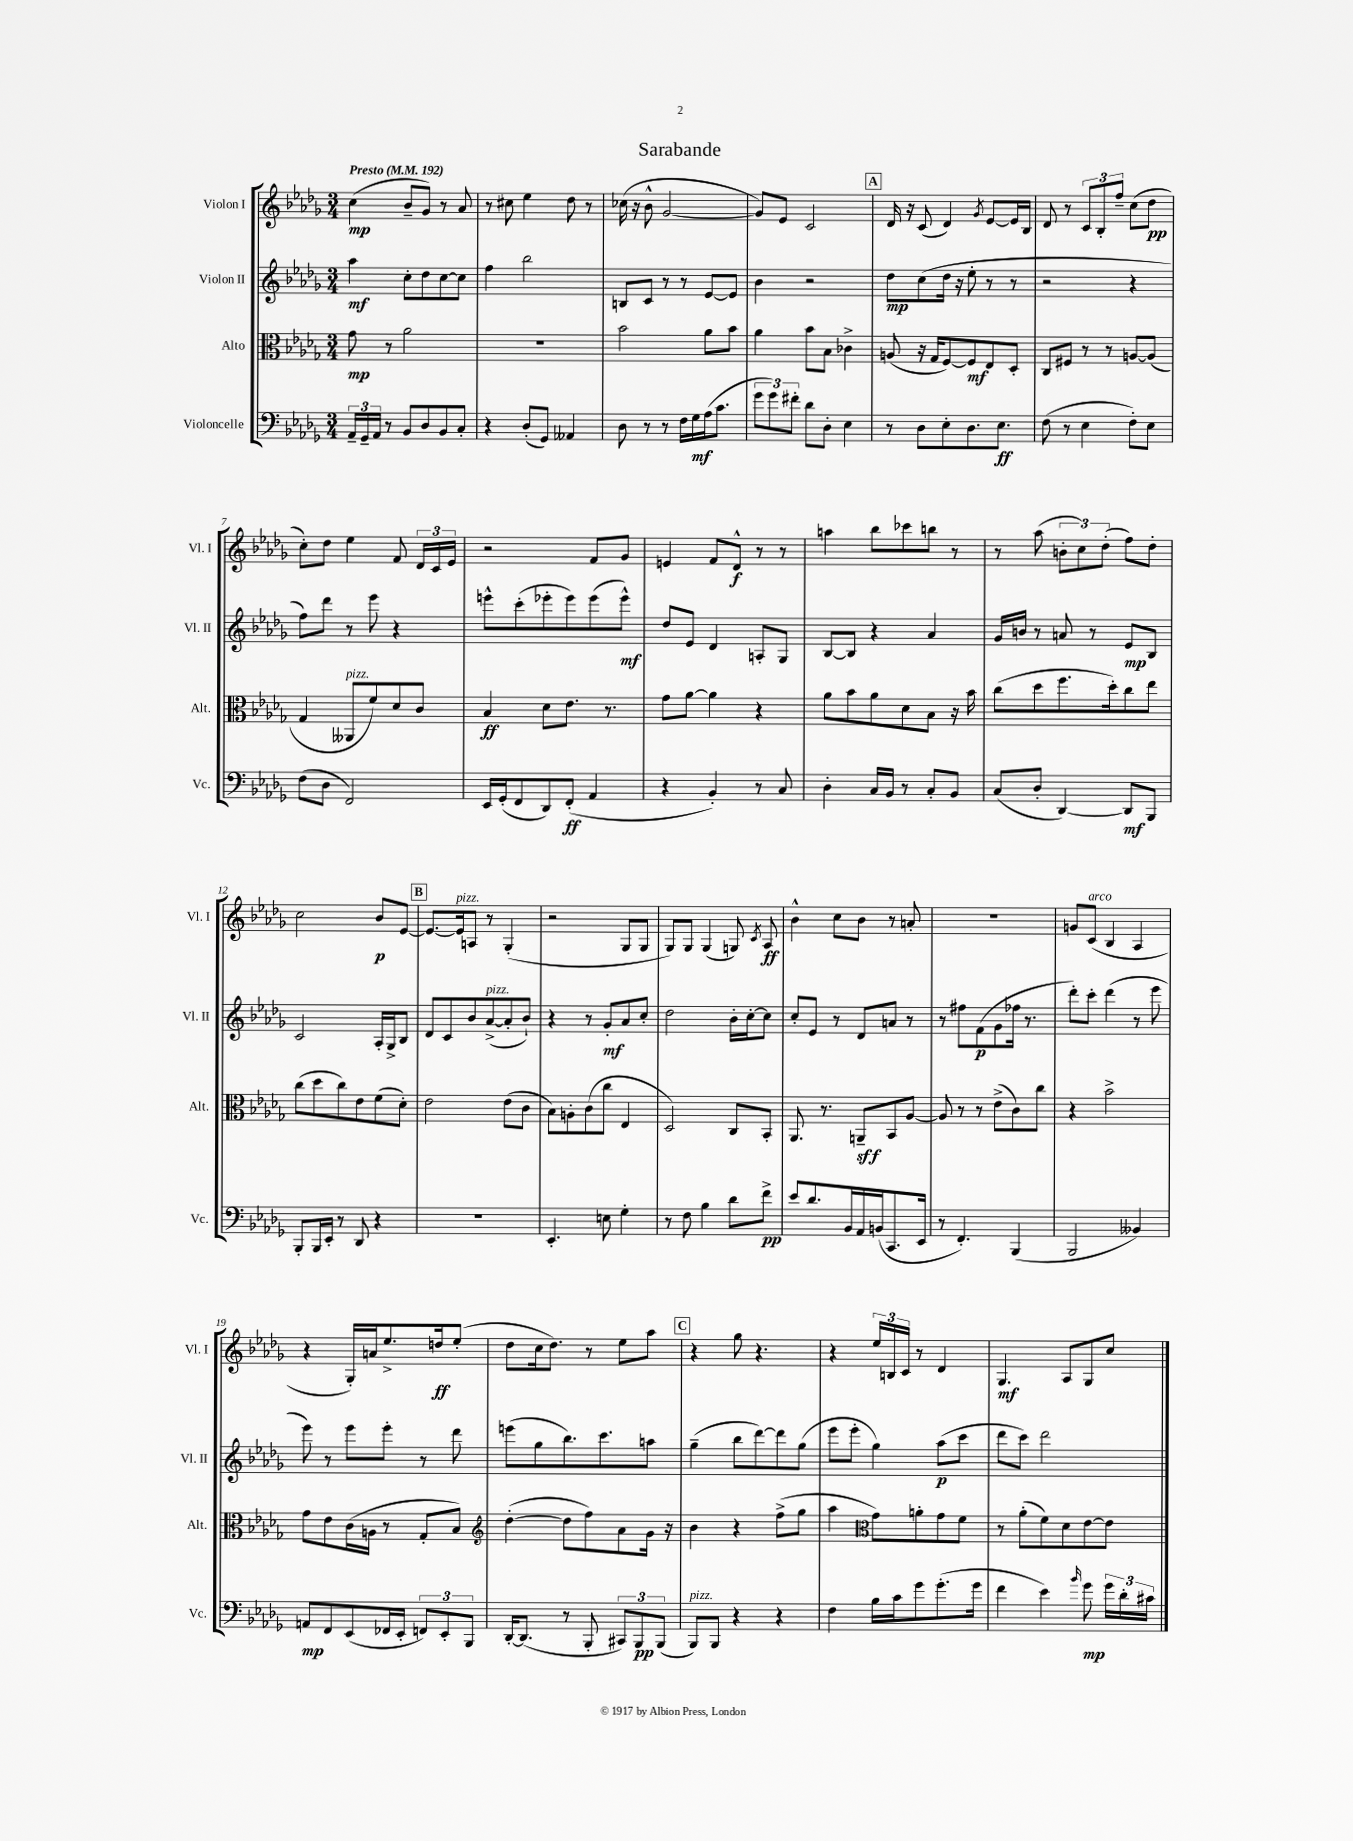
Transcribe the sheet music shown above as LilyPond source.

\header { title = "Sarabande" }
<<
\new StaffGroup <<
\new Staff = "s0" \with { instrumentName = "Violon I" shortInstrumentName = "Vl. I" } {
    \clef treble \key des \major \numericTimeSignature \time 3/4 \tempo "Presto" 4 = 192
    \autoBeamOff c''4\mp( bes'8[-- ges'8]) r8 aes'8 |
    r8 cis''8 ees''4 des''8 r8 |
    ces''16( r16 bes'8-^ ges'2~ |
    ges'8[) ees'8] c'2 |
    \mark \markup { \box "A" } des'16 r16 c'8( des'4) \acciaccatura { ges'8 } ees'8[~ ees'16 bes16] |
    des'8 r8 \tuplet 3/2 { c'8[ bes8-. f''8]-- } c''8[( des''8]\pp |
    c''8[-.) des''8] ees''4 f'8 \tuplet 3/2 { des'16[ c'16 ees'16] } |
    r2 f'8[ ges'8] |
    e'4 f'8[ des'8]-^\f r8 r8 |
    a''4 bes''8[ ces'''8 b''8] r8 |
    r8 aes''8( \tuplet 3/2 { b'8[-. c''8) des''8]-.( } f''8[) des''8]-. |
    c''2 bes'8[\p ees'8]~ |
    \mark \markup { \box "B" } ees'8.[~ ees'16^\markup { \italic "pizz." } a8] r8 ges4-.( |
    r2 ges8[ ges8] |
    ges8[) ges8] ges4( g8) \acciaccatura { c'8 } aes8\ff |
    bes'4-^ c''8[ bes'8] r8 a'8-. |
    R2. |
    g'8[ c'8]^\markup { \italic "arco" }( bes4 aes4 |
    r4 ges16[-.) a'16 ees''8.-> d''16\ff ees''8]-.( |
    des''8[ c''16 des''8.]) r8 ees''8[ aes''8] |
    \mark \markup { \box "C" } r4 ges''8 r4. |
    r4 \tuplet 3/2 { ees''16[ b16 c'16] } r8 des'4 |
    ges4.\mf aes8[ ges8 c''8] \bar "|." |
}
\new Staff = "s1" \with { instrumentName = "Violon II" shortInstrumentName = "Vl. II" } {
    \clef treble \key des \major \numericTimeSignature \time 3/4
    \autoBeamOff aes''4\mf c''8[-. des''8 c''8~ c''8] |
    f''4 bes''2 |
    b8[ c'8] r8 r8 ees'8[~ ees'8] |
    bes'4 r2 |
    \mark \markup { \box "A" } des''8[\mp c''8( des''16] r16 ees''8-. r8 r8 |
    r2 r4 |
    f''8[) des'''8] r8 ees'''8 r4 |
    e'''8[-^ c'''8-.( ees'''8-. ees'''8) ees'''8( ees'''8]-^\mf) |
    des''8[ ees'8] des'4 a8[-. ges8] |
    bes8[~ bes8] r4 aes'4 |
    ges'16[ b'16] r8 a'8 r8 ees'8[\mp bes8] |
    c'2 aes16[-. ges16-> bes8] |
    \mark \markup { \box "B" } des'8[ c'8 bes'8 aes'8~->^\markup { \italic "pizz." }( aes'8-. bes'8]-!) |
    r4 r8 ges'8[-.\mf aes'8 c''8]-. |
    des''2 bes'16[-. c''16~-. c''8] |
    c''8[-. ees'8] r8 des'8[ a'8] r8 |
    r8 fis''8[ f'8\p( ges'8 fes''16] r8. |
    des'''8[-.) c'''8]-. des'''4( r8 ees'''8 |
    ees'''8) r8 ees'''8[ ees'''8]-. r8 des'''8 |
    e'''8[( ges''8 bes''8.) c'''8. a''8] |
    \mark \markup { \box "C" } ges''4--( bes''8[ des'''8~) des'''8 ges''8]( |
    ees'''8[ ees'''8]-. ges''4) aes''8[\p( c'''8] |
    des'''8[ c'''8]) des'''2 \bar "|." |
}
\new Staff = "s2" \with { instrumentName = "Alto" shortInstrumentName = "Alt." } {
    \clef alto \key des \major \numericTimeSignature \time 3/4
    \autoBeamOff ges'8\mp r8 aes'2 |
    R2. |
    bes'2 aes'8[ bes'8] |
    aes'4 bes'8[ bes8] ces'4-> |
    \mark \markup { \box "A" } a8( r16 ges16[ f8~) f8\mf ees8 des8]-. |
    c8[ fis8] r8 r8 a8[~ a8]( |
    ges4 aeses,8[^\markup { \italic "pizz." } f'8) des'8 c'8] |
    bes4\ff des'8[ ees'8.] r8. |
    ges'8[ aes'8]~ aes'4 r4 |
    aes'8[ bes'8 aes'8 des'8 bes8] r16 bes'16 |
    c''8[( des''8 f''8. des''16-.) c''8 ees''8] |
    c''8[( des''8 c''8) ees'8 f'8( des'8]-.) |
    \mark \markup { \box "B" } ees'2 ees'8[( c'8] |
    bes8[) a8-. c'8( c''8] ees4 |
    des2) c8[ bes,8]-. |
    aes,8. r8. a,8[--\sff bes,8 aes8]~ |
    aes8 r8 r8 ees'8[->( c'8) c''8] |
    r4 bes'2-> |
    ges'8[ ees'8 c'16( a16] r8 ges8[-. bes8]) |
    \clef treble des''4~-.( des''8[ f''8) aes'8 ges'16] r16 |
    \mark \markup { \box "C" } bes'4 r4 f''8[->( ges''8] |
    aes''4 \clef alto ges'8[) a'8-. ges'8 f'8] |
    r8 aes'8[-.( f'8) des'8 ees'8~ ees'8] \bar "|." |
}
\new Staff = "s3" \with { instrumentName = "Violoncelle" shortInstrumentName = "Vc." } {
    \clef bass \key des \major \numericTimeSignature \time 3/4
    \autoBeamOff \tuplet 3/2 { aes,16[-- ges,16-- aes,16] } r8 bes,8[ des8 bes,8 c8]-. |
    r4 des8[-.( ges,8]) aeses,4 |
    des8 r8 r8 f16[ ges16\mf aes16( c'8.] |
    \tuplet 3/2 { ges'8[ ges'8) fis'8]-. } des'8[ des8]-. ees4 |
    \mark \markup { \box "A" } r8 des8[ ees8-. des8. ees8.]\ff |
    f8( r8 ees4 f8[-.) ees8] |
    f8[( des8] f,2) |
    ees,16[ ges,16-.( f,8 des,8) f,8]-.\ff( aes,4 |
    r4 bes,4-.) r8 c8 |
    des4-. c16[ bes,16] r8 c8[-. bes,8] |
    c8[( des8]-. des,4~) des,8[\mf bes,,8] |
    bes,,8[-. bes,,16 ees,16]-. r8 des,8 r4 |
    \mark \markup { \box "B" } R2. |
    ees,4.-. e8 ges4-. |
    r8 f8 bes4 des'8[ f'8]->\pp |
    ees'8[ des'8. bes,16 aes,16 b,16( c,8. ees,16] |
    r8 f,4.-.) bes,,4( |
    bes,,2 beses,4) |
    a,8[\mp f,8 ees,8( fes,16 ees,16]-. \tuplet 3/2 { f,8[) ees,8-. bes,,8] } |
    des,16[~-. des,8.]( r8 bes,,8-. \tuplet 3/2 { cis,8[) bes,,8\pp bes,,8]( } |
    \mark \markup { \box "C" } bes,,8[^\markup { \italic "pizz." }) bes,,8] r4 r4 |
    f4 bes16[ c'16 ges'8 ges'8.-.( ges'16] |
    f'4 ees'4) \grace { bes'16 } ges'8\mp \tuplet 3/2 { ges'16[ des'16-. cis'16] } \bar "|." |
}
>>
>>
